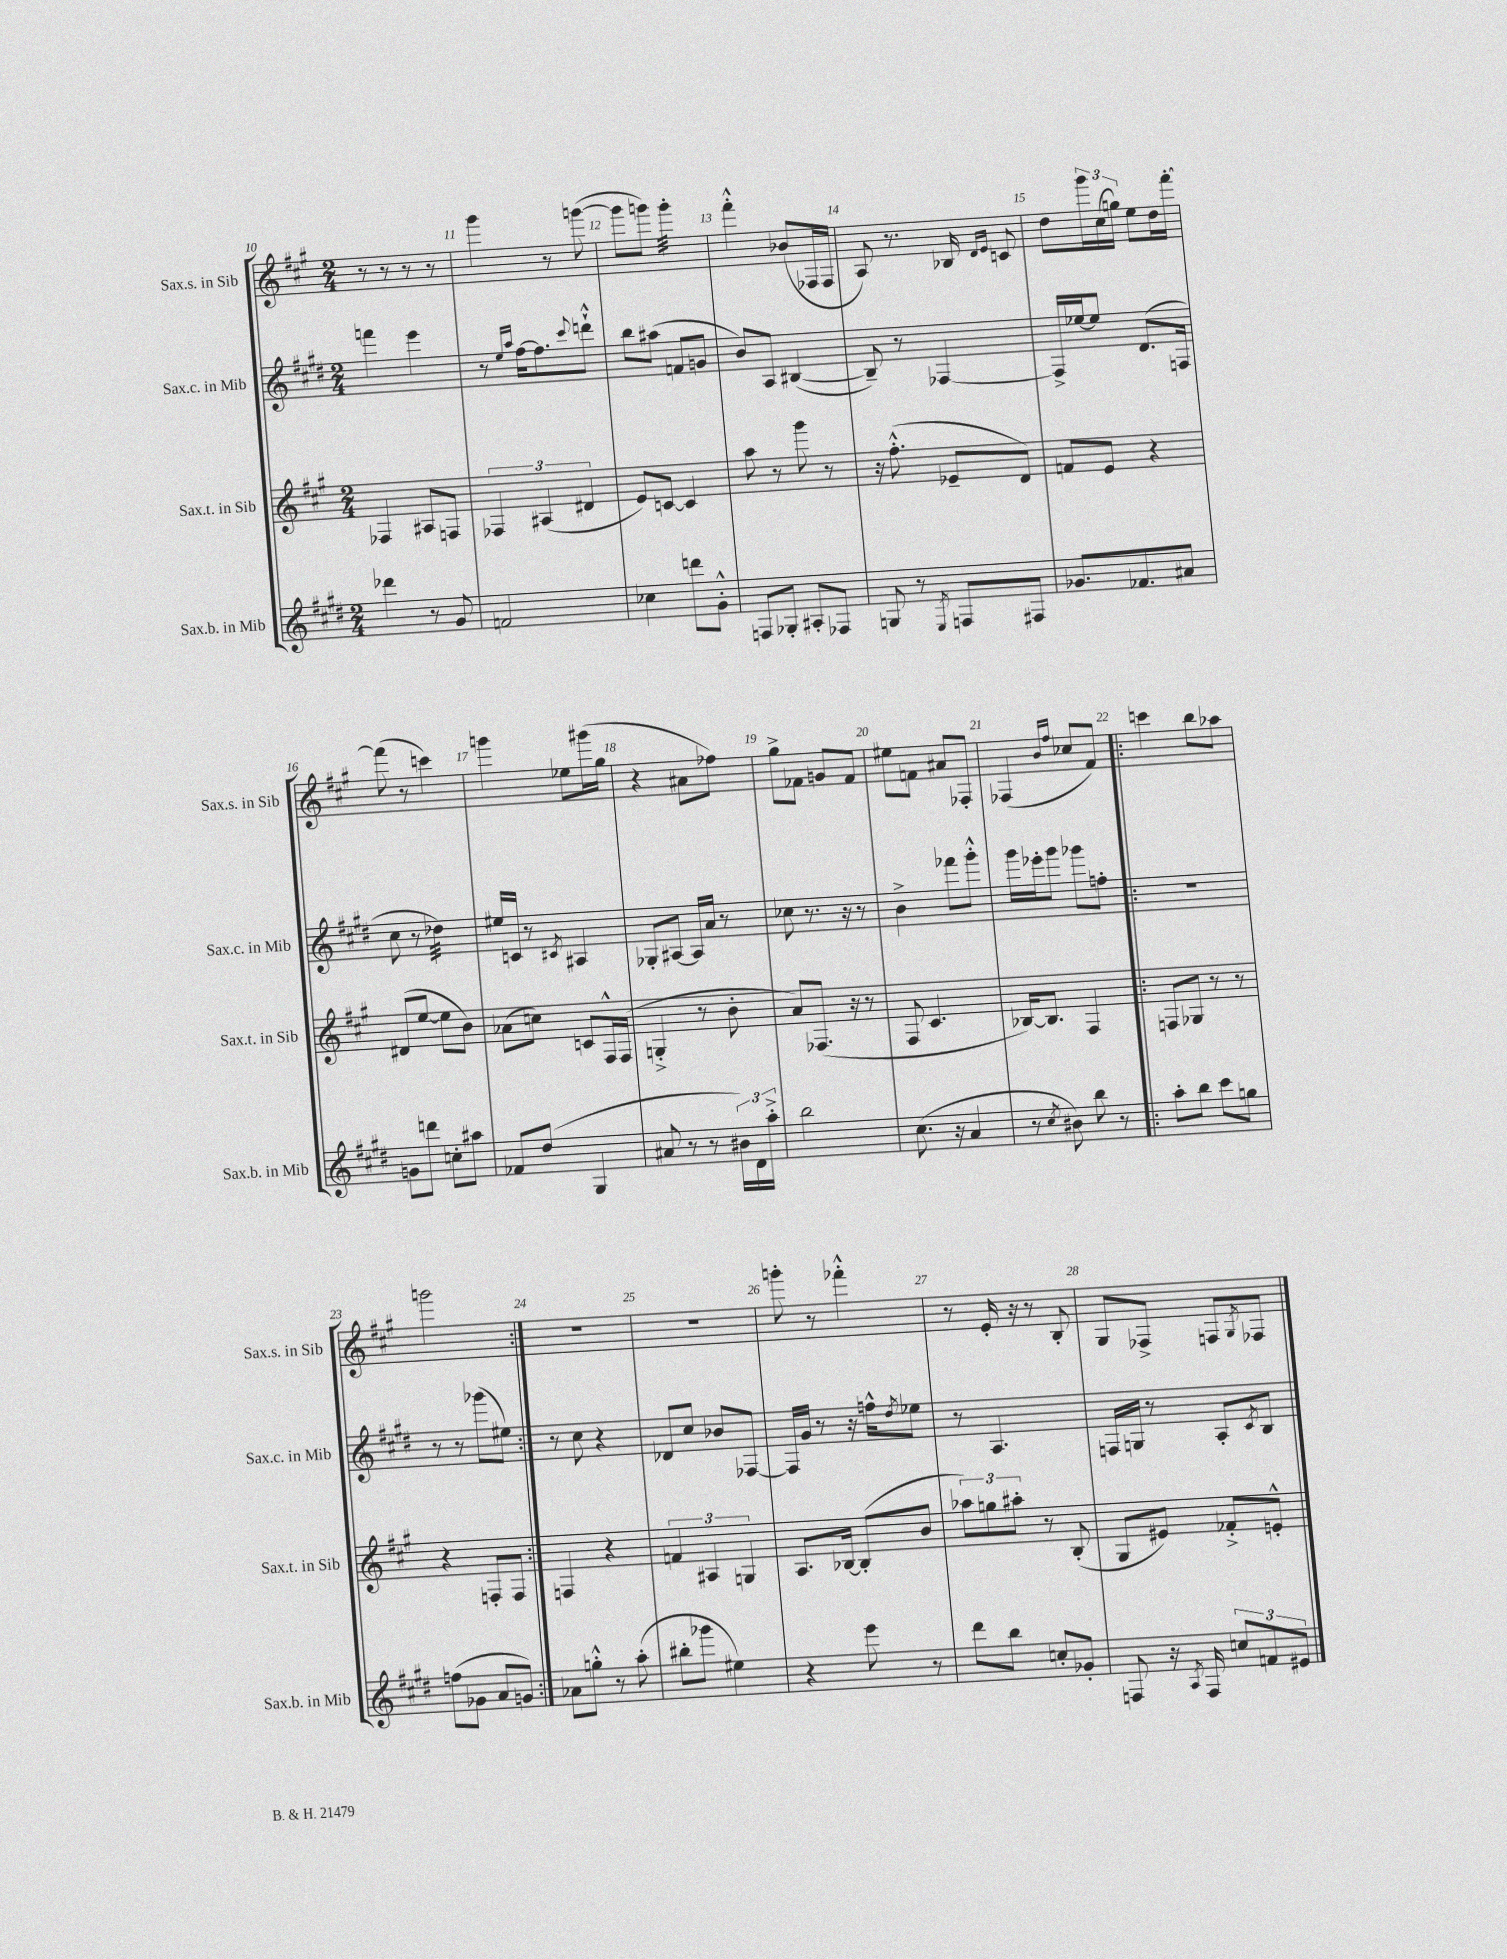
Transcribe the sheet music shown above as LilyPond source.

<<
\new StaffGroup <<
\new Staff = "s0" \with { instrumentName = "Sax.s. in Sib" shortInstrumentName = "Sax.s. in Sib" } {
    \clef treble \key a \major \numericTimeSignature \time 2/4
    r8 r8 r8 r8 |
    gis'''4 r8 g'''8~( |
    g'''8 g'''8) g'''4:32-. |
    fis'''4-.-^ bes'8( fes16 fes16 |
    a8) r8. bes16 \grace { d'16 e'16 } c'8 |
    d''8 \tuplet 3/2 { gis'''16 cis''16( g''16) } e''8 d''16 fis'''16~-. |
    fis'''8( r8 c'''4) |
    g'''4 ees''8 gis'''16( gis''16 |
    r4 ais'8 fes''8) |
    gis''8-> fes'8 g'8 fes'8 |
    eis''8 f'8 ais'8 fes8-. |
    fes4( \grace { b'16 fis''16 } ces''8 fis'8) |
    \repeat volta 2 { c'''4 b''8 aes''8 |
    g'''2 | }
    R2 |
    R2 |
    g'''8-. r8 fes'''4-.-^ |
    r8 e'16-. r16 r8 b8-. |
    gis8 fes8-> f8 \acciaccatura { gis8 } fes8 \bar "|." |
}
\new Staff = "s1" \with { instrumentName = "Sax.c. in Mib" shortInstrumentName = "Sax.c. in Mib" } {
    \clef treble \key e \major \numericTimeSignature \time 2/4
    f'''4 e'''4 |
    r8 \grace { e''16 a''16 } fis''16~ fis''8. \appoggiatura { cis'''8 } d'''8-!-^ |
    b''8 ais''8( f'8 g'8 |
    b'8) a8 bis4~( |
    bis8--) r8 fes4~ |
    fes16-> ees''16~ ees''8 dis'8.( f16 |
    cis''8 r8 des''4:32) |
    eis''16 c'16 r8 \acciaccatura { cis'8 } ais4 |
    ges8-. ais8~ ais16 a'16 r8 |
    ces''8 r8. r16 r8 |
    b'4-> fes'''8 gis'''8-.-^ |
    gis'''16 ees'''16-. gis'''8 ges'''8 f''8-. |
    \repeat volta 2 { r2 |
    r8 r8 ges'''8( eis''8) | }
    r8 cis''8 r4 |
    des'8 cis''8 bes'8 fes8~ |
    fes16 gis'16 r8 r16 f''16-^ \acciaccatura { dis''8 } ees''8 |
    r8 a4. |
    f16 g16 r8 a8-. \acciaccatura { cis'8 } b8 \bar "|." |
}
\new Staff = "s2" \with { instrumentName = "Sax.t. in Sib" shortInstrumentName = "Sax.t. in Sib" } {
    \clef treble \key a \major \numericTimeSignature \time 2/4
    fes4 ais8 f8 |
    \tuplet 3/2 { fes4 ais4( dis'4 } |
    e'8) c'8~ c'4 |
    a''8 r8 gis'''8 r8 |
    r16 fis''8.-.-^( ees'8-- d'8) |
    f'8 e'8 r4 |
    dis'8( e''8~ e''8 b'8) |
    aes'8( c''8) c'8 fis16-^ fis16( |
    g4-.-> r8 b'8-. |
    a'8) fes8.( r16 r8 |
    fis8 cis'4. |
    bes16~) bes8. fis4 |
    \repeat volta 2 { f8 ges8 r8 r8 |
    r4 f8-. f8 | }
    f4 r4 |
    \tuplet 3/2 { f'4 ais4 g4 } |
    a8. bes16~ bes8-.( b'8 |
    \tuplet 3/2 { aes''8) g''8 ais''8-. } r8 b8-.( |
    gis8 eis'8) fes'8-.-> e'8-.-^ \bar "|." |
}
\new Staff = "s3" \with { instrumentName = "Sax.b. in Mib" shortInstrumentName = "Sax.b. in Mib" } {
    \clef treble \key e \major \numericTimeSignature \time 2/4
    des'''4 r8 gis'8 |
    f'2 |
    ces''4 d'''8 gis'8-.-^ |
    f8 ges8-. ais8-. fes8 |
    g8 r8 \acciaccatura { e8 } f8 fis8 |
    ges'8. fes'8. ais'8 |
    g'8 d'''8 c''8-. ais''8 |
    fes'8 dis''8( gis4 |
    ais'8 r8 r8 \tuplet 3/2 { bis'16) dis'16 a''16-.-> } |
    b''2 |
    cis''8.( r16 a'4 |
    r8 \acciaccatura { cis''8 } bis'8) b''8 r8 |
    \repeat volta 2 { a''8-. b''8 cis'''8 g''8 |
    f''8( ges'8 a'8 g'8) | }
    aes'8 g''8-.-^ r8 a''8-.( |
    bis''8-. ges'''8 eis''4) |
    r4 e'''8 r8 |
    dis'''8 b''8 c''8-. ges'8-. |
    f8 r16 \acciaccatura { a8 } f16 \tuplet 3/2 { c''8 f'8 eis'8 } \bar "|." |
}
>>
>>
\layout { \context { \Score currentBarNumber = #10 \override BarNumber.break-visibility = ##(#f #t #t) barNumberVisibility = #all-bar-numbers-visible } }
